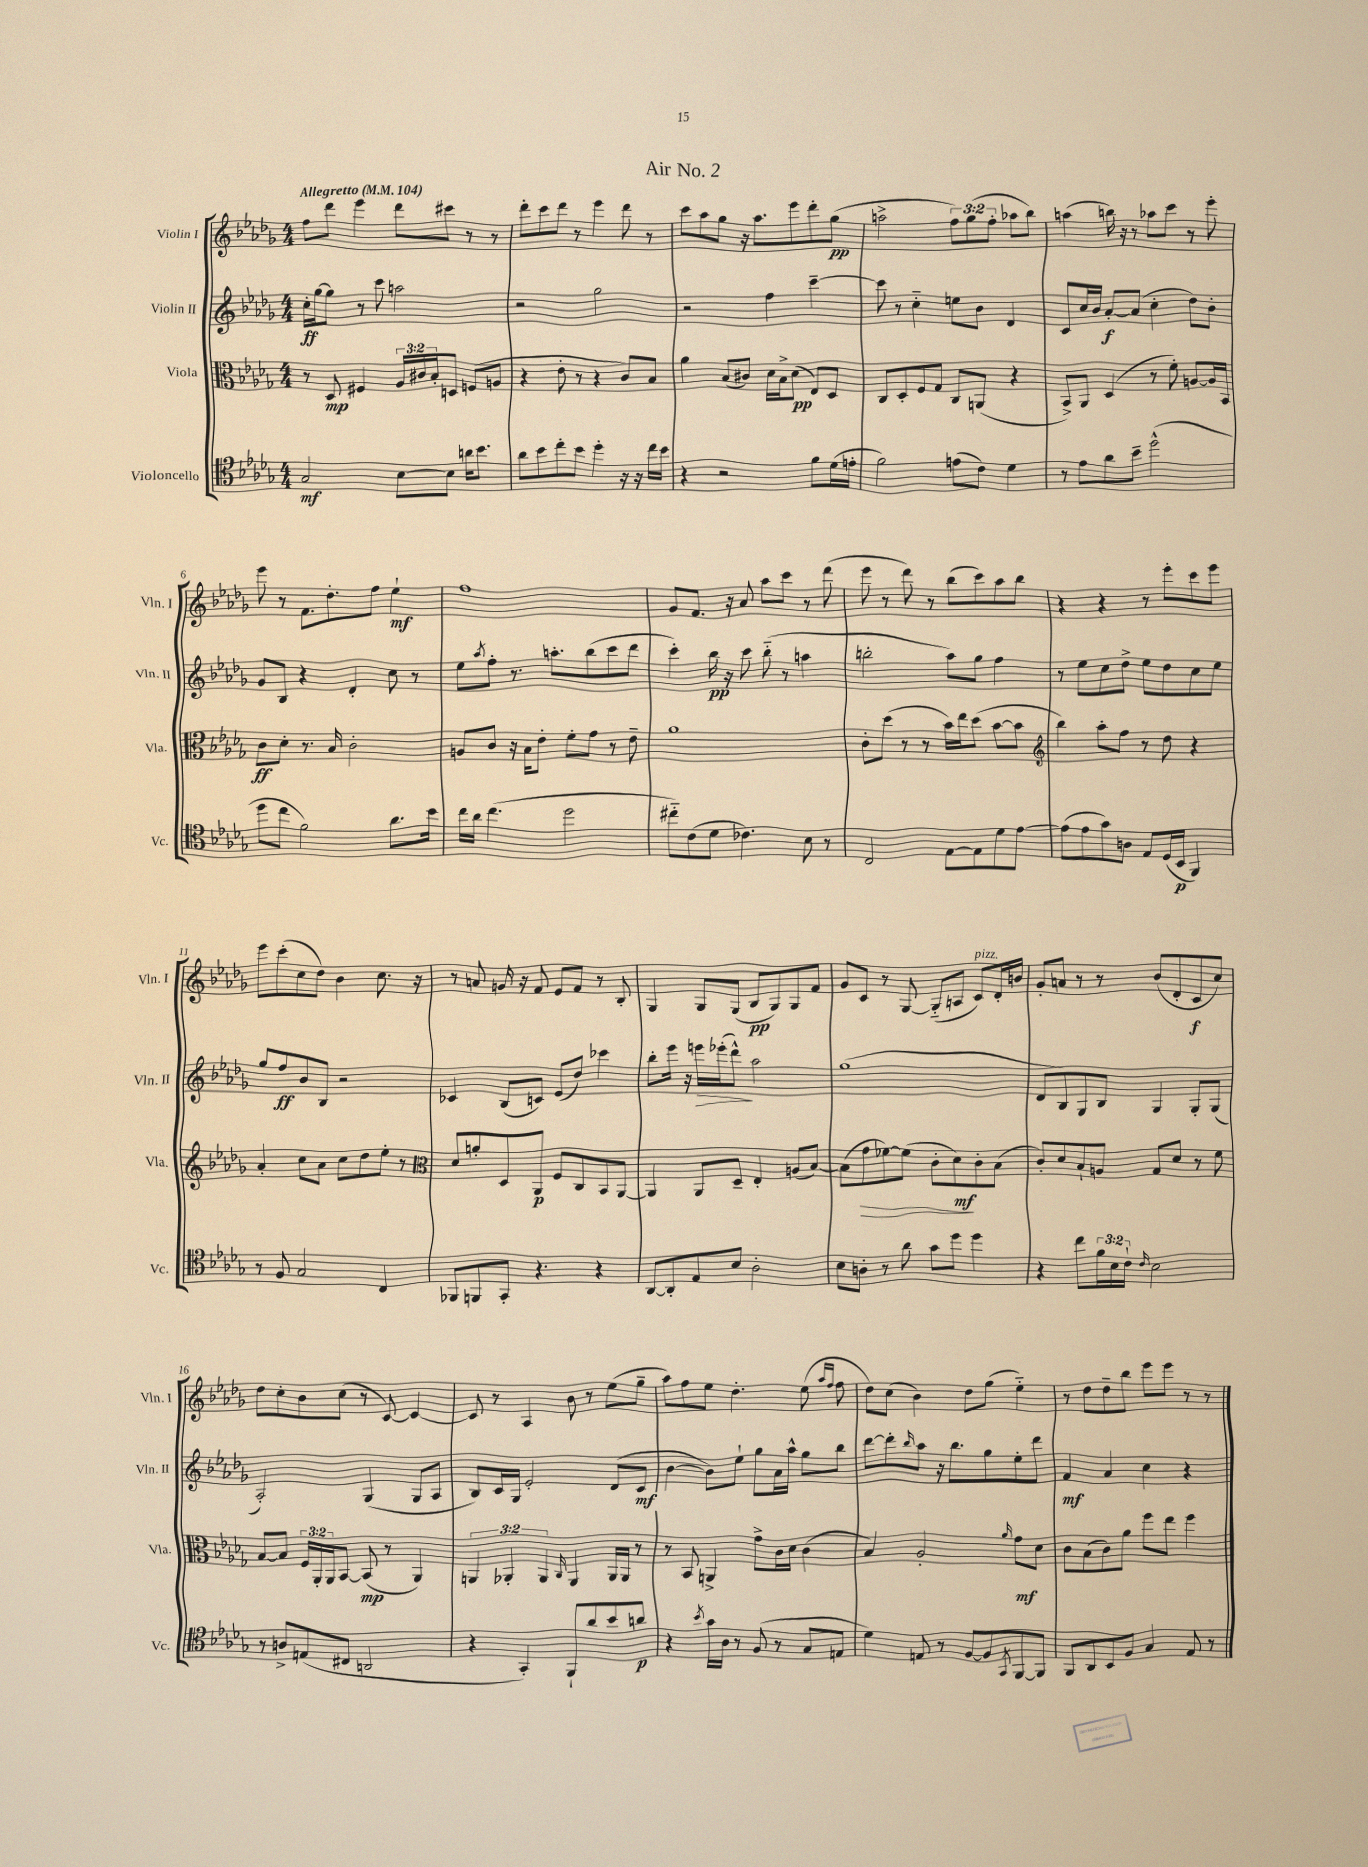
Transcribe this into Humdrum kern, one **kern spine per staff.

**kern	**kern	**kern	**kern
*staff4	*staff3	*staff2	*staff1
*clefC4	*clefC3	*clefG2	*clefG2
*k[b-e-a-d-g-]	*k[b-e-a-d-g-]	*k[b-e-a-d-g-]	*k[b-e-a-d-g-]
*M4/4	*M4/4	*M4/4	*M4/4
*MM104	*MM104	*MM104	*MM104
2G-	8r	16cc'	8ff
.	.	[16gg-	.
.	8D-	8gg-]	8ddd-
.	4F#	8r	4eee-
.	.	8ccc	.
[8B-	24A-	2aa	8ddd-
.	24c#	.	.
.	24B-'	.	.
8B-]	8D	.	8ccc#
16a	(8F	.	8r
8.b-	.	.	.
.	8A	.	8r
=	=	=	=
8a-	4r	2r	8ddd-'
8b-	.	.	8ccc
8cc'	8e-'	.	8ddd-
8b-	8r	.	8r
4dd-'	4r	2gg-	4eee-
16r	8c)	.	8ddd-
16r	.	.	.
16cc	8B-	.	8r
16b-	.	.	.
=	=	=	=
4r	4a-	2r	8ccc
.	.	.	8aa-
2r	(8B-	.	8gg-
.	8c#)	.	16r
.	.	.	8.aa-
.	16d-	4ff	.
.	16B-^	.	.
.	(8d-	.	8eee-
8f	8E-)	[4ccc~	8ddd-'
(16d-	8D-	.	(8gg-
16e'	.	.	.
=	=	=	=
2f)	8C	8ccc]	2aa^
.	8D-'	8r	.
.	8F	4cc'~	.
.	8G-	.	.
(8e	8C	8ee	12ff)
.	.	.	(12gg-
8c)	(8AA	8b-	.
.	.	.	12ff'
4d-	4r	4d-	8aa-
.	.	.	8bb-)
=	=	=	=
8r	8BB-^)	8c	(4aa
8e-	8AA-	16cc	.
.	.	16b-	.
8a-	(4D-	[8a-'	16bb)
.	.	.	16r
8b-~	.	(8a-]	8r
(2dd-^^	8r	4cc'	8aa-
.	8f')	.	8ccc
.	[8A	8dd-)	8r
.	16A]	8b-'	8eee-'
.	16BB-	.	.
=	=	=	=
8dd-	8c	8g-	8eee-
8cc	8d-'	8B-	8r
2f)	8.r	4r	8.f
.	16B-	.	8.dd-'
.	2c'	4d-'	.
.	.	.	8ff
8.a-	.	8cc	4ee-`
.	.	8r	.
16b-	.	.	.
=	=	=	=
16cc	8A	8ee-	1ff
16a-	.	.	.
.	.	8qaa-	.
(4.cc	8c	8ff'	.
.	16r	8.r	.
.	16B-	.	.
.	8e-'	.	.
.	.	8.aa'	.
2dd-	8f'	.	.
.	8g-	(8bb-	.
.	8r	8ccc	.
.	8e-~	8ddd-	.
=	=	=	=
8cc#'~)	1a-	4ccc')	8g-
(8c	.	.	8.f
8d-	.	16bb-	.
.	.	16r	16r
4.c-)	.	8ccc	8a-
.	.	(8bb-'~	8aa-
.	.	8r	8ccc
8B-	.	4aa	8r
8r	.	.	(8ddd-
=	=	=	=
2C	8c'	2bb'	8eee-
.	(8dd-	.	8r
.	8r	.	8ddd-)
.	8r	.	8r
[8E-	16b-)	8aa-)	(8bb-
.	16ee-	.	.
8E-]	(8dd-	8gg-	8ccc)
8d-	[8b-	4ff	8aa-
[8e-	8b-]	.	8bb-
=	=	=	=
*	*clefG2	*	*
(8e-]	4bb-)	8r	4r
8e-	.	8ee-	.
8g-)	8aa-'	8cc	4r
8A	8ff	8dd-^	.
8E-	8r	8ee-	8r
(16D-	8dd-	8dd-	8eee-'
16BB-	.	.	.
4FF)	4r	8cc	8ccc
.	.	8ee-	8eee-
=	=	=	=
8r	4a-'	8gg-	8eee-
8F	.	8ff	(8ccc'
2G-	8cc	8b-	8cc
.	8a-	8B-	8dd-)
.	8cc	2r	4b-
.	8dd-	.	.
4C	8ee-'	.	8.cc
.	8r	.	.
.	.	.	16r
=	=	=	=
*	*clefC3	*	*
8FF-	8d-	4c-	8r
8FF	8a'	.	8a
8GG-'	8D-	(8B-	16g
.	.	.	16r
4.r	8AA-	8c)	8f
.	8F	(8e-	8e-
.	8C	8dd-)	8f
4r	8BB-	4ccc-	8r
.	[8AA-	.	8B-'
=	=	=	=
[8AA-	4AA-]	8bb-'	4G-
8AA-']	.	16eee-	.
.	.	16r	.
8E-	8AA-	16eee	8G-
.	.	(16eee-'	.
8B-	8D-~	8ddd-^^)	(8G-
2A-'	4E-'	2aa-	8B-
.	.	.	8G-)
.	(8A	.	8G-
.	[8B-)	.	8f
=	=	=	=
8B-	(8B-]	(1gg-	8g-
8A'	8g-	.	8c
8r	[8f-)	.	8r
8a-	(8f-]	.	[8G-
8g-	8c'	.	(8G-'~]
8dd-	8d-)	.	8A
4dd-	8c'	.	8c)
.	(8B-	.	16d-'
.	.	.	16b
=	=	=	=
4r	8c')	8d-	8g-'
.	8d-	8B-)	8a
8cc	8B-`	8G-	8r
24f	8A	8B-	8r
24B-	.	.	.
24c`	.	.	.
16qqc	.	.	.
2B-	8G-	4G-	(8b-
.	8d-	.	8d-'
.	8r	8G-'	8c
.	8f	(8G-	8cc)
=	=	=	=
8r	[8B-	2A-')	8dd-
8A^	8B-]	.	8cc'
(8E	24F	.	8b-
.	24AA-'	.	.
.	24AA-	.	.
8C#	[8BB-	.	(8cc
2AA	(8BB-]	(4G-	8r
.	8r	.	[8c)
.	4AA-)	8G-	4c_
.	.	8A-	.
=	=	=	=
4r	6AA	8B-)	8c]
.	.	16c	8r
.	6AA-'	.	.
.	.	16G-	.
4GG-')	.	2e-'	4A-
.	6AA-	.	.
.	16qqC	.	.
8FF`	4AA-	.	8b-
8a-	.	.	8r
8b-	16AA-	(8d-	(8ee-
.	16AA-	.	.
8a	8r	8c	8gg-~
=	=	=	=
4r	8r	[4b-	8aa-)
.	8BB-	.	8ff
8qb-	.	.	.
16g-	4AA^	8b-])	8ee-
16A-	.	.	.
8r	.	8ee-`	4.dd-'
(8F	8g-^	8gg-	.
8r	16c	16a-	.
.	16d-	16aa-^^	.
8G-	(4c	8gg-	(8ee-
.	.	.	16qqaa-
.	.	.	16qqff
8E	.	8bb-	8ff
=	=	=	=
4d-)	4B-)	[8ddd-	8dd-)
.	.	8ddd-']	(8cc
.	.	16qqbb-	.
8E	2A-'	8aa-	4b-)
8r	.	16r	.
.	.	8.bb-	.
[8F	.	.	8dd-
8F]	.	8gg-	(8gg-
8qGG-	16qqa-	.	.
[8FF	8g-	8ee-'	4ee-'~)
8FF]	8d-	8ddd-	.
=	=	=	=
8FF	8c	4f	8r
8AA-	(8B-	.	8dd-
8BB-	8c)	4a-	8dd-~
8F	8a-	.	8bb-
4G-	8ff	4cc	8eee-
.	8ee-	.	8eee-
8E-	4ff	4r	8r
8r	.	.	8r
==	==	==	==
*-	*-	*-	*-
